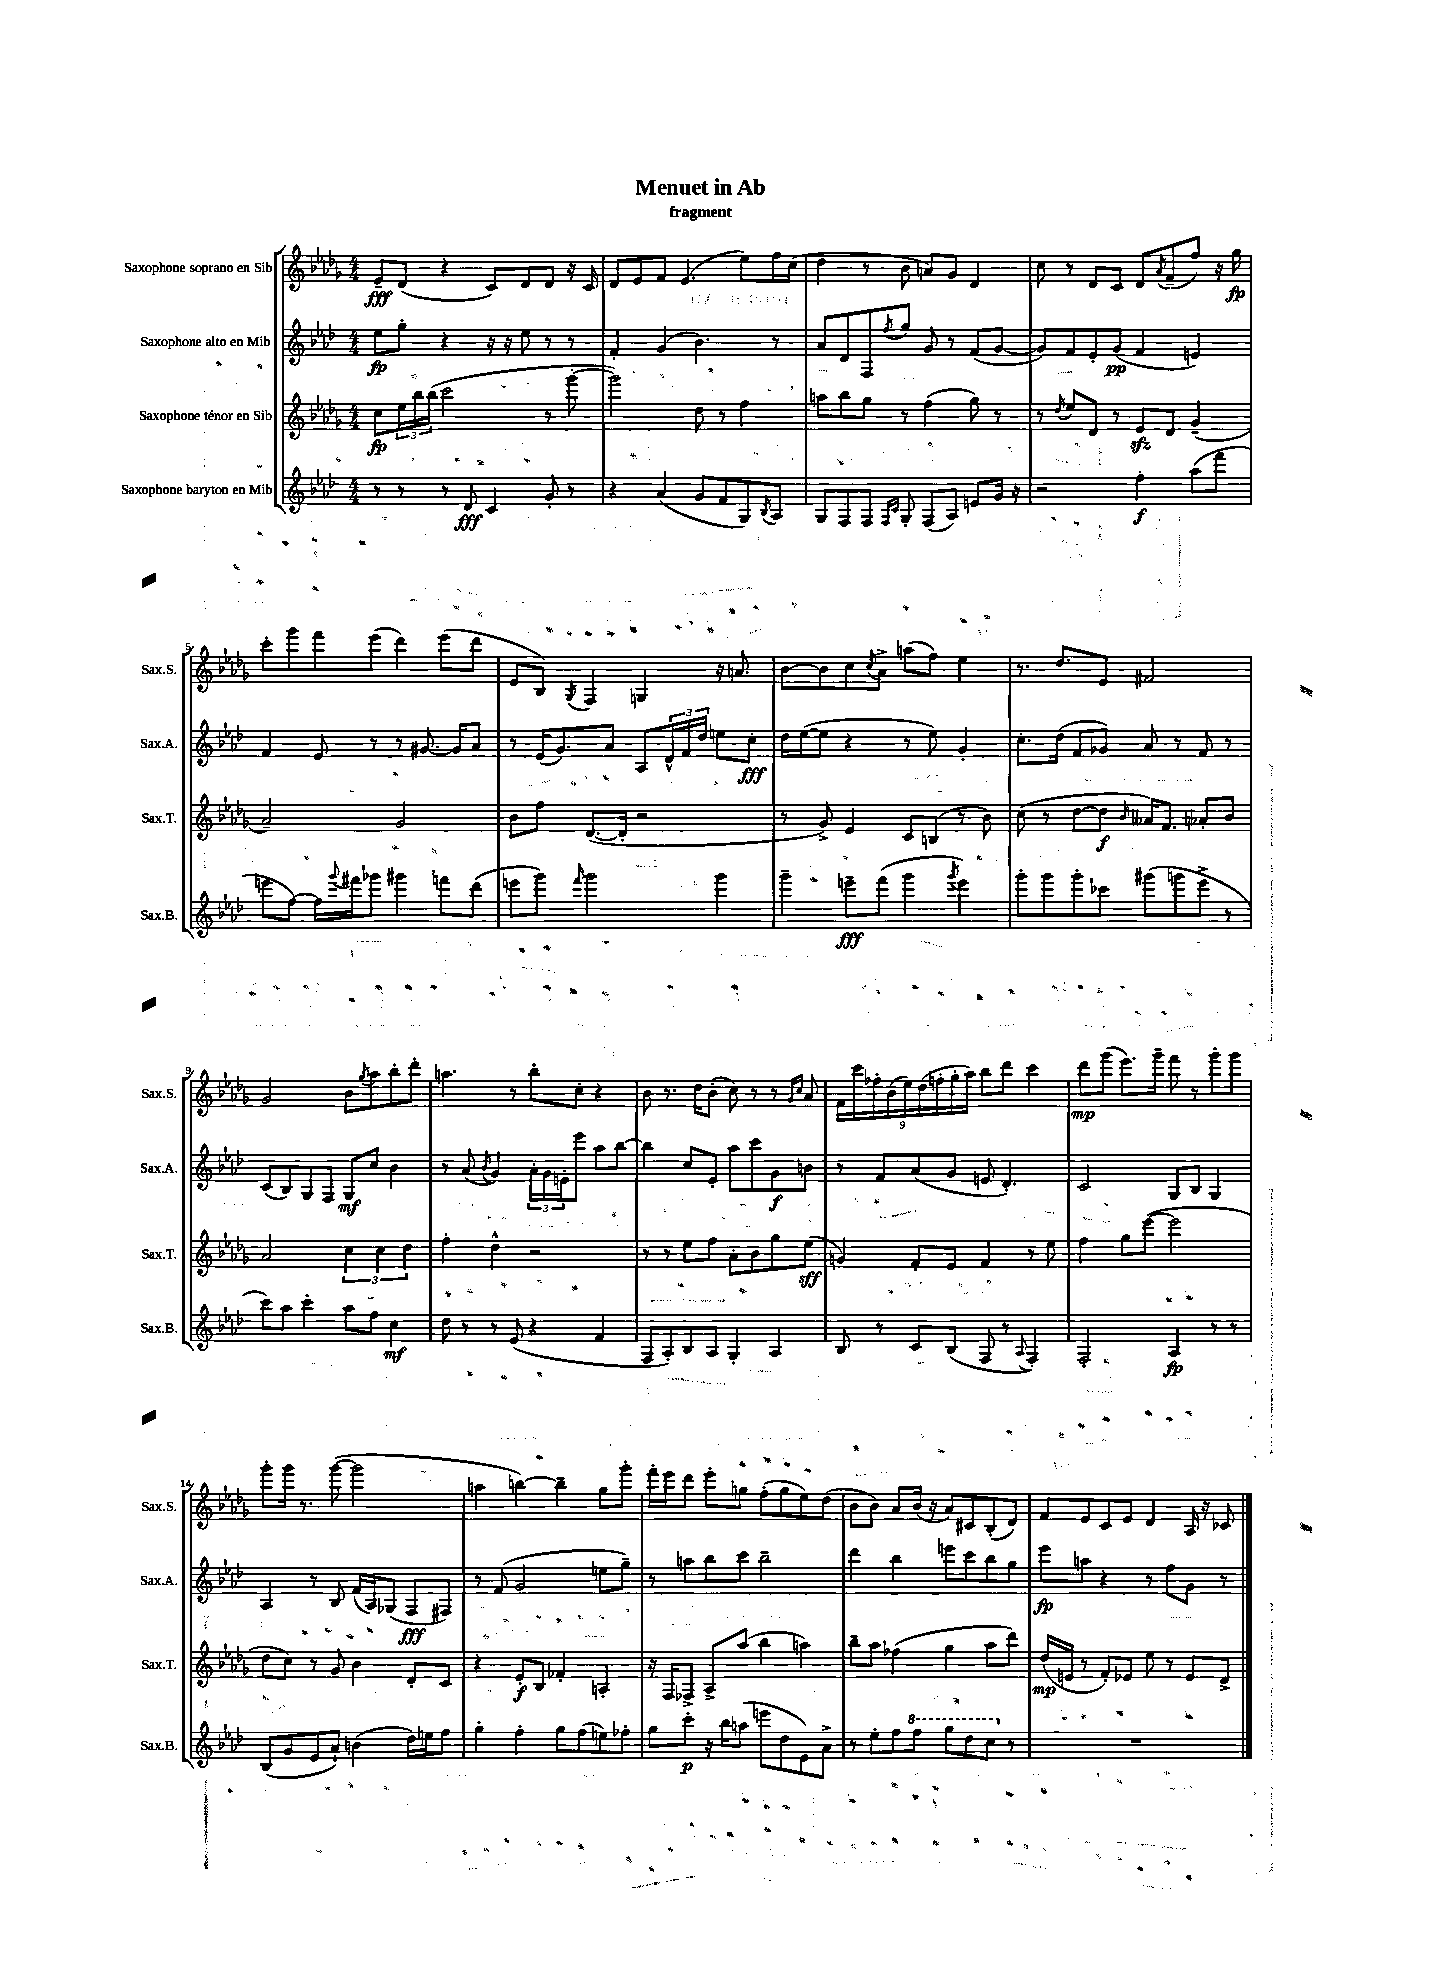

**kern	**kern	**kern	**kern
*staff4	*staff3	*staff2	*staff1
*clefG2	*clefG2	*clefG2	*clefG2
*k[b-e-a-d-]	*k[b-e-a-d-g-]	*k[b-e-a-d-]	*k[b-e-a-d-g-]
*M4/4	*M4/4	*M4/4	*M4/4
8r	8cc	8ee-	8e-~
8r	24ee-	8gg'	(8d-
.	24bb-	.	.
.	(24bb-	.	.
8r	2ccc	4r	4r
8d-	.	.	.
4c	.	16r	8c)
.	.	16r	.
.	.	8ee-	8d-
8g'	8r	8r	8d-
8r	[8ggg-'	8r	16r
.	.	.	16c
=	=	=	=
4r	2ggg-])	4f'	8d-
.	.	.	8e-
(4a-	.	(4g	8f
.	.	.	(4.e-
8g	8dd-	4.b-)	.
8f	8r	.	.
8G)	4ff	.	8ee-)
8qB-	.	.	.
8A-	.	8r	16ff
.	.	.	(16cc
=	=	=	=
8G	8aa	8a-	4dd-
8F	8bb-	8d-	.
8F	8gg-	8F	8r
16qqF	.	.	.
16qqc	.	8qff	.
8G'	8r	8gg	8b-
(8F	(4ff	8g	8a)
8A-)	.	8r	8g-
8e	8gg-)	(8f	4d-
16g	8r	[8g	.
16r	.	.	.
=	=	=	=
2r	8r	8g])	8cc
.	8qdd-	.	.
.	8ee-	8f	8r
.	8d-	8e-'	8d-
.	8r	(8g	8c
4ff'	8e-	4f	8d-
.	.	.	8qa-
.	8d-	.	(8f~
(8aa-	(4g-~	4e)	8ff)
8fff	.	.	16r
.	.	.	16gg-
=	=	=	=
8eee	2a-~)	4f	8ccc'
[8ff)	.	.	8ggg-
16ff]	.	8e-	8fff
8qqggg	.	.	.
16fff#	.	.	.
8ggg-	.	8r	(8eee-
4ggg#	2g-	8r	4ddd-)
.	.	[8.g#	.
8fff	.	.	(8eee-
.	.	16g#]	.
(8ddd-	.	8a-	8ddd-
=	=	=	=
8eee	8b-	8r	8e-
8ggg)	8ff	(16e-	8B-)
.	.	8.g)	.
16qqfff	.	.	8qG-
2ggg	([8.d-	.	4F
.	.	8a-	.
.	16d-']	.	.
.	2r	8A-	4G
.	.	24d-^^	.
.	.	24f	.
.	.	24dd-	.
4ggg	.	8ee	16r
.	.	.	8.a
.	.	8cc'	.
=	=	=	=
4ggg~	8r	16dd-	[8b-
.	.	([16ee-	.
.	8g-^)	8ee-]	8b-]
8eee~	4e-	4r	8cc
.	.	.	8qcc
(8fff	.	.	8a-^
4ggg	8c	8r	(8aa
.	(8B	8ee-)	8ff)
8qggg	.	.	.
4eee)	8r	4g'	4ee-
.	8b-)	.	.
=	=	=	=
8ggg'	(8cc	8.cc'	8.r
8ggg	8r	.	.
.	.	(16dd-	8.dd-
8ggg'	[8dd-	8f	.
8ccc-	8dd-]	8g-)	8e-
.	16qqb-	.	.
(8ggg#	16a--)	8a-	2f#
.	8.f	.	.
8ggg	.	8r	.
8eee-^	8a-'	8f	.
8r	8b-	8r	.
=	=	=	=
8ccc)	2a-	(8c	2g-
8aa-	.	8B-)	.
4ccc'	.	8G	.
.	.	8F	.
8aa-	6cc	8G	8b-
.	.	.	8qgg-
8ff	.	8cc	8aa-
.	6cc	.	.
4cc	.	4b-	8bb-'
.	6dd-	.	.
.	.	.	8ddd-'
=	=	=	=
8dd-	4ff'	8r	4.aa
8r	.	(8a-	.
.	.	8qb-	.
8r	4dd-^^	4g)	.
(8e-	.	.	8r
4r	2r	24a-'	8bb-'
.	.	24g	.
.	.	24e'	.
.	.	8eee-	8cc'
4f	.	8aa-	4r
.	.	[8bb-	.
=	=	=	=
8F	8r	4bb-]	8b-
8A-')	8r	.	8.r
8B-	8ee-	8cc	.
.	.	.	16dd-
8A-	8ff	8e-'	(8b-'
4G'	8a-'	8aa-	8cc)
.	8b-	8ccc	8r
4A-	8gg-	8g	8r
.	.	.	16qqg-
.	.	.	16qqcc
.	(8ee-	8b	8a-
=	=	=	=
8B-	4g)	8r	18f
.	.	.	18ccc
.	.	.	18ff-'
8r	.	8f	.
.	.	.	(18b-
.	.	.	18ee-)
8c	8f'	(8a-	.
.	.	.	(18dd-
.	.	.	18ff'
(8B-	8e-	8g	.
.	.	.	18gg-'
.	.	.	18aa-)
8F	4f	8e	8bb-
8r	.	4.d-')	8ddd-
8qqA-	.	.	.
4F')	8r	.	4ccc
.	8ee-	.	.
=	=	=	=
2F'	4ff	2c	8ddd-
.	.	.	(8ggg-
.	8gg-	.	8.eee-)
.	([8eee-	.	.
.	.	.	16ggg-~
4A-	2eee-]	8G	8fff
.	.	8B-	8r
8r	.	4G	8ggg-'
8r	.	.	8ggg-
=	=	=	=
(8B-	8dd-	4A-	8ggg-'
8g	8cc)	.	16ggg-
.	.	.	8.r
8e-	8r	8r	.
8a-`)	8g-	8B-	([8ggg-
(4b	4b-	(16f	2ggg-]
.	.	16A-)	.
.	.	(8G-	.
16dd-)	8d-'	8F	.
16ee	.	.	.
8ff	8c	8F#)	.
=	=	=	=
4gg'	4r	8r	4aa
.	.	(8f	.
4ff'	8e-'	2g	[4bb)
.	8B-	.	.
8gg	4f-'	.	4bb~]
(8ff	.	.	.
8ee)	4A'	8ee	8gg-
8ff-'	.	8gg~)	8ggg-'
=	=	=	=
8gg	16r	8r	16fff'
.	16F	.	16eee-
8ccc'	8F-^	8aa	8ddd-
16r	8A-^	8bb-	8eee-'
16bb-	.	.	.
(8aa	(8aa-	8ccc	8gg
8eee	4bb-	2bb-~	(8ff'
8dd-	.	.	8gg
8e-)	4aa)	.	8ee-)
8a-^	.	.	(8dd-
=	=	=	=
8r	8bb-~	4ddd-	8b-
8ee-'	8aa-	.	8b-)
8ff	(4ff-	4bb-	8a-
8fff	.	.	(16b-
.	.	.	16r
8ggg	4gg-	8eee	8a-)
8ddd-	.	8ccc	8c#
8ccc	8aa-	8bb-	(8B-'
8r	8ddd-)	8gg	8d-)
=	=	=	=
1r	(16dd-	8eee-	8f
.	16e	.	.
.	8r	8aa	8e-
.	8f')	4r	8c
.	8e-	.	8e-
.	8ee-	8r	4d-
.	8r	8ff	.
.	8e-	8g	16A-
.	.	.	16r
.	8d-^	8r	8c-
==	==	==	==
*-	*-	*-	*-
